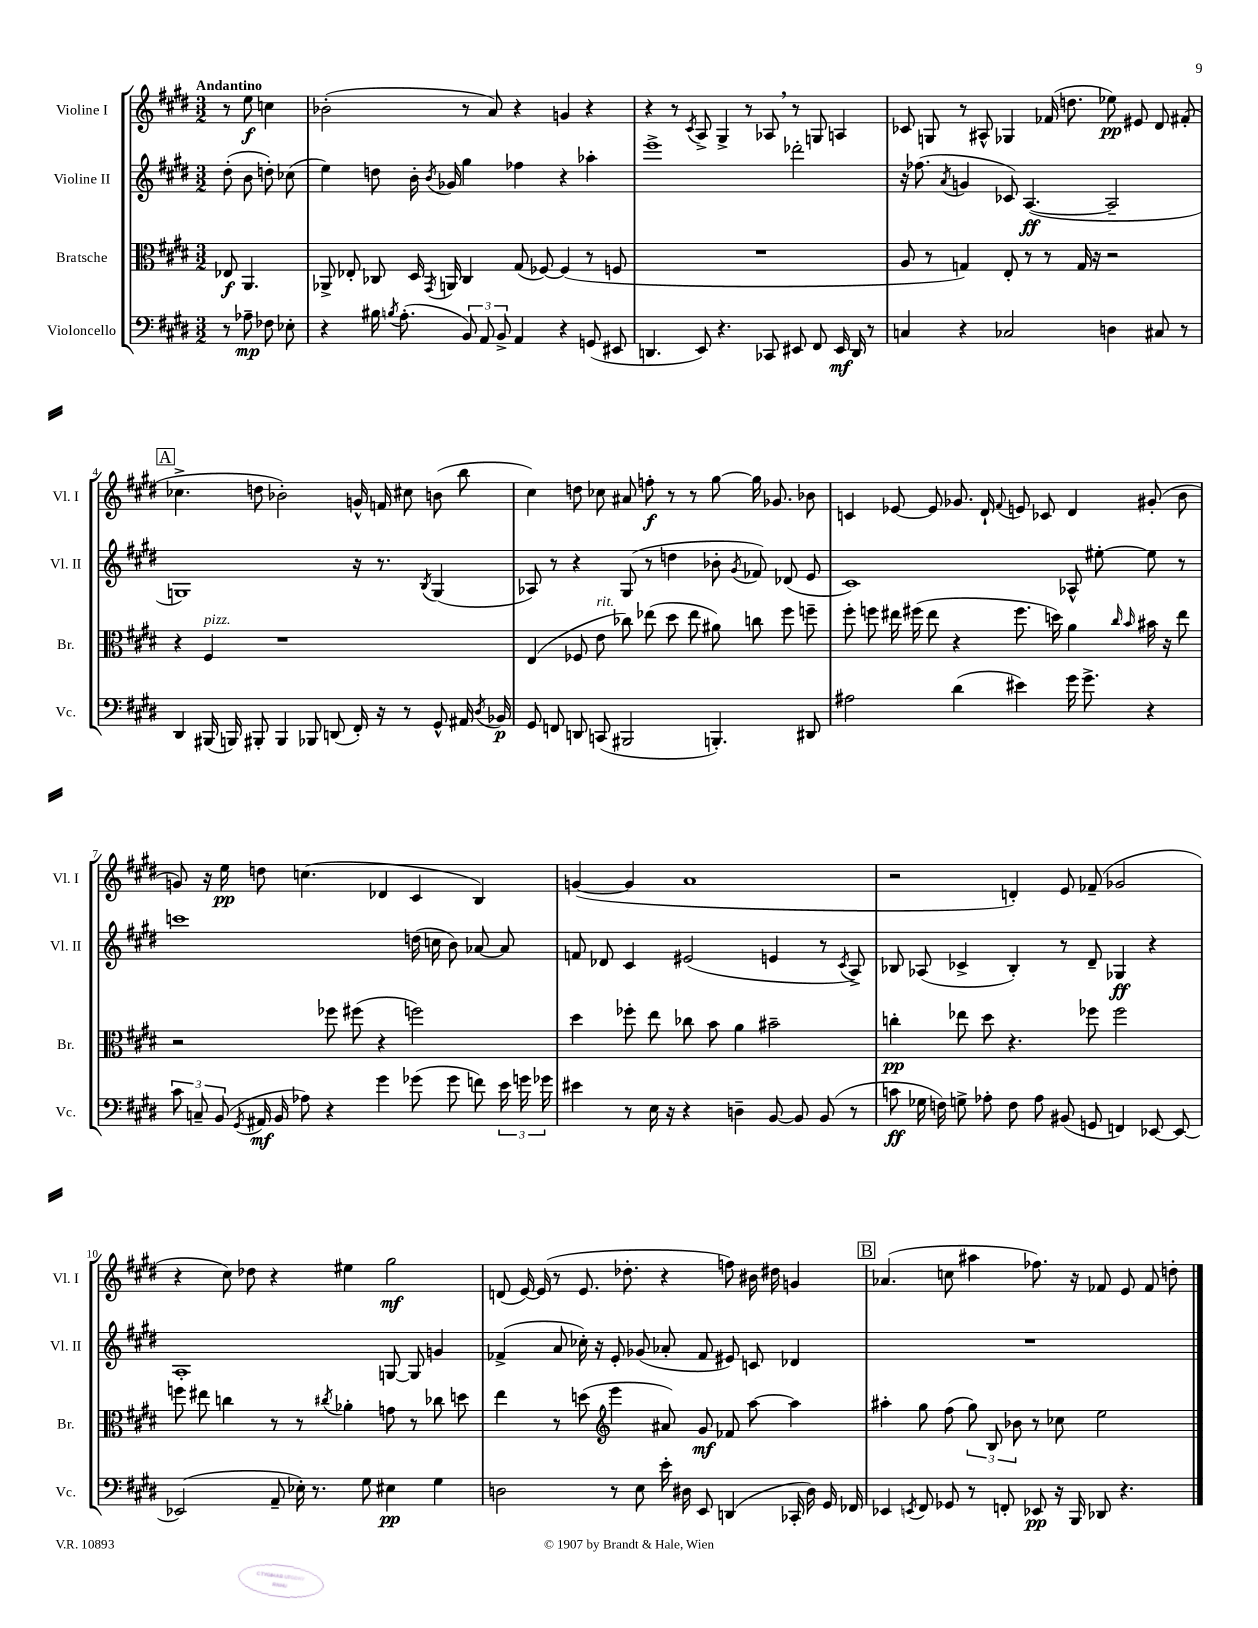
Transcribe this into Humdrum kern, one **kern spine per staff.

**kern	**kern	**kern	**kern
*staff4	*staff3	*staff2	*staff1
*clefF4	*clefC3	*clefG2	*clefG2
*k[f#c#g#d#]	*k[f#c#g#d#]	*k[f#c#g#d#]	*k[f#c#g#d#]
*M3/2	*M3/2	*M3/2	*M3/2
8r	8E-	(8dd#'	8r
8A-~	4.AA	8b	8ee
8F-	.	8dd')	4cc
8E-'	.	(8cc-	.
=	=	=	=
4r	8AA-^	4ee)	(2b-'
.	8E-'	.	.
16B#	8C-	8dd	.
8qB	.	.	.
(8.A'	.	.	.
.	16D#	16b'	.
.	8qGG#	8qb	.
.	16AA	16g-	.
12BB)	4C-	4gg#	8r
12AA	.	.	.
.	.	.	8a)
12BB^	.	.	.
4AA	(8G#	4ff-	4r
.	[8F-)	.	.
4r	(4F-]	4r	4g
(8GG	8r	4aa-'	4r
8EE#	8F	.	.
=	=	=	=
4.DD	1.r	1eee^	4r
.	.	.	8r
.	.	.	8qc#
8EE)	.	.	8A^
4.r	.	.	4G#^
.	.	.	8r
8CC-	.	.	8A-
8EE#	.	2ddd-'	8r
8FF#	.	.	8G
16EE#	.	.	4A
16DD	.	.	.
8r	.	.	.
=	=	=	=
4C	8A	16r	8c-
.	.	(8.ff-	.
.	8r	.	8G
.	.	8qa	.
4r	4G)	4g	8r
.	.	.	8A#^^
2C-	8E'	8c-)	4G-
.	8r	([4.A	.
.	8r	.	(16f-
.	.	.	8.dd
.	16G	.	.
.	16r	.	.
4D	2r	2A~]	8ee-)
.	.	.	8e#
8C#	.	.	8d#
8r	.	.	(8f#'
=	=	=	=
4DD#	4r	1G)	4.cc-^
(16BBB#	4F#	.	.
16BBB)	.	.	.
8BBB#'	.	.	8dd
4BBB#	1r	.	2b-')
8BBB-	.	.	.
(8DD	.	.	.
16FF#')	.	16r	16g^^
16r	.	8.r	16f
8r	.	.	8cc#
.	.	8qB	.
8GG#^^	.	(4G	(8b
16AA#	.	.	8bb
8qD#	.	.	.
16BB-	.	.	.
=	=	=	=
8GG#	(4E	8A-)	4cc#)
8FF	.	8r	.
8DD	8F-	4r	8dd
(8CC	8e	.	8cc-
2BBB#	8cc-)	(8G#	8a#
.	(8ee-	8r	8ff'
.	8dd#	4dd	8r
.	8ee-	.	8r
4.BBB')	8a#)	8b-'	[8gg#
.	.	8qg#	.
.	8cc	8f-)	16gg#]
.	.	.	8.g-
.	8ff#	(8d-	.
8DD#	8ff~	8e	8b-
=	=	=	=
2A#	8ff#'	1c#)	4c
.	8ff	.	.
.	16ee#	.	[8e-
.	(16ff#	.	.
.	8ee#	.	8e-]
(4d#	4r	.	8.g-
.	.	.	16d#`
.	.	.	8qqf#
4e#)	8.ff#	.	8e
.	.	.	8c-
.	16dd)	.	.
16g#	4a	8A-^^	4d#
8.g#^	.	.	.
.	.	[8ee#'	.
.	16qqcc#	.	.
.	16qqb	.	.
4r	16b#	8ee#]	(8g#'
.	16r	.	.
.	8ee#	8r	8b
=	=	=	=
12c#	2r	1ccc	8g)
12C~	.	.	.
.	.	.	16r
(12BB	.	.	.
.	.	.	16ee
8qGG#	.	.	.
16AA#	.	.	8dd
16BB	.	.	.
8A-)	.	.	(4.cc
4r	8ff-	.	.
.	(8ff#	.	.
4g#	4r	.	4d-
(8g-	2ff)	(16dd	4c#
.	.	16cc	.
8g-	.	8b)	.
8f)	.	[8a-	4B)
24e	.	8a-]	.
24g	.	.	.
24g-	.	.	.
=	=	=	=
4e#	4dd#	8f	([4g
.	.	8d-	.
8r	8ff-'	4c#	4g]
16E	8ee	.	.
16r	.	.	.
4r	8cc-	(2e#	1a
.	8b	.	.
4D~	4a	.	.
[8BB	2b#~	4e	.
8BB]	.	.	.
(8BB	.	8r	.
.	.	8qc#	.
8r	.	8A^)	.
=	=	=	=
8c	4cc'	8B-	2r
16G-	.	(8A-	.
16F)	.	.	.
8G^	8ee-	4c-^	.
8A-'	8dd#	.	.
8F	4.r	4B-')	4d')
8A-	.	.	.
(8BB#	.	8r	8e
8GG	8ff-	8d#~	(8f-~
4FF)	2ff-	4G-	2g-
[8EE-	.	4r	.
8EE-_	.	.	.
=	=	=	=
(2EE-]	8ff	1A'	4r
.	8ee#	.	.
.	4cc	.	8cc#)
.	.	.	8dd-
8AA~	8r	.	4r
16E-')	8r	.	.
8.r	.	.	.
.	8qcc#	.	.
.	4a-'	.	4ee#
8G#	.	.	.
4E#	8g	[8G	2gg#
.	8r	8G]	.
4G#	8cc-	4g	.
.	8dd	.	.
=	=	=	=
2D	4ee	(4f-^	(8d
.	.	.	[16e)
.	.	.	(16e]
.	8r	8a	8r
.	(8dd	16cc-')	8.e
.	.	16r	.
*	*clefG2	*	*
8r	4eee	8e'	.
.	.	.	8.dd-'
8E	.	(8g-	.
16e'	8a#)	8a-'	4r
16D#	.	.	.
8EE	8g#	8f-	.
(4DD	8f-	8e#)	8ff)
.	[8aa	8c	16b#
.	.	.	16dd#
16CC-'	4aa]	4d-	4g
16D#)	.	.	.
16GG#	.	.	.
16FF-	.	.	.
=	=	=	=
4EE-	4aa#'	1.r	(4.a-
8qEE	.	.	.
8FF#	8gg#	.	.
8GG-	(8ff#	.	8cc
8r	12gg#)	.	4aa#
.	12B	.	.
8FF'	.	.	.
.	12b-	.	.
8EE-	8r	.	8.ff-)
16r	8cc-	.	.
16BBB	.	.	16r
8DD-	2ee	.	8f-
4.r	.	.	8e
.	.	.	8f-
.	.	.	8dd'
==	==	==	==
*-	*-	*-	*-
